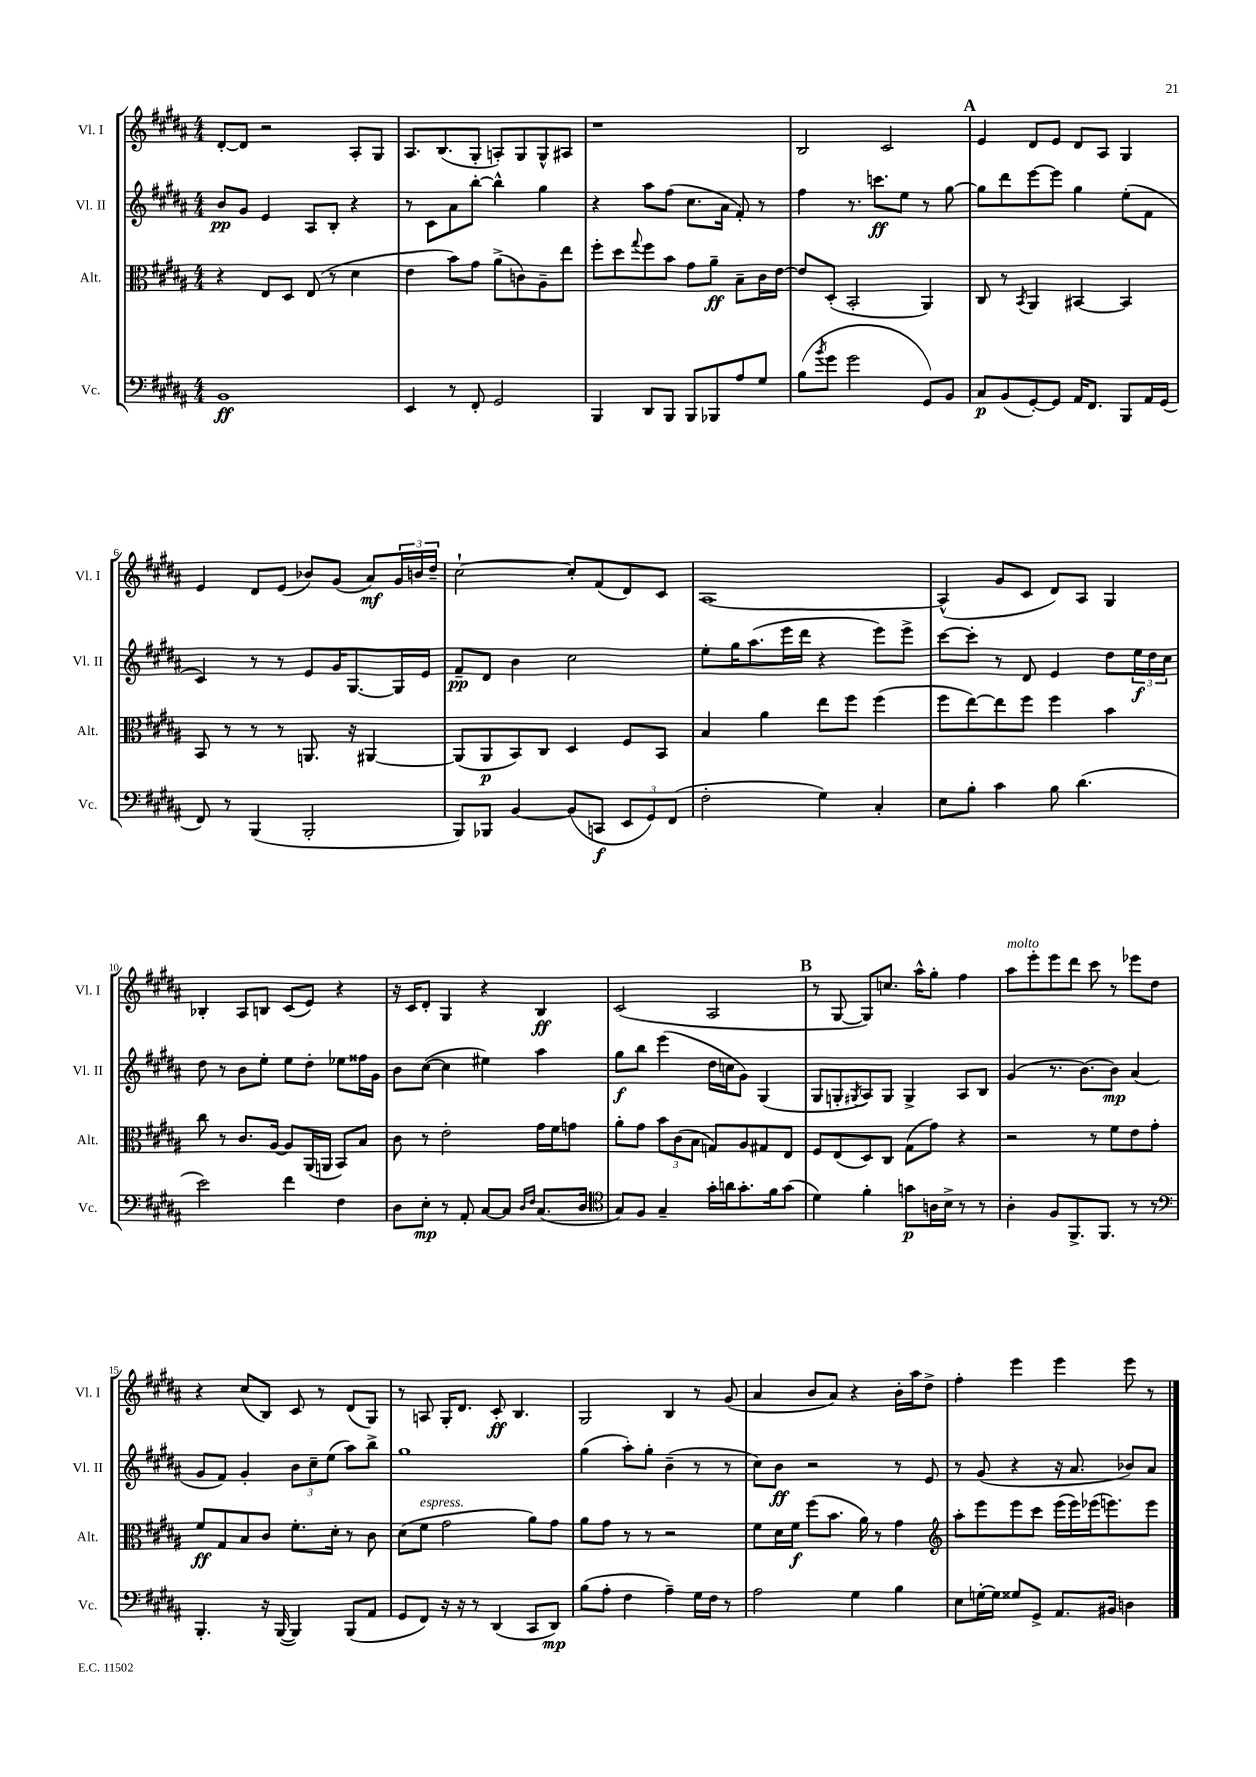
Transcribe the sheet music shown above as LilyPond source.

<<
\new StaffGroup <<
\new Staff = "s0" \with { instrumentName = "Vl. I" shortInstrumentName = "Vl. I" } {
    \clef treble \key b \major \numericTimeSignature \time 4/4
    dis'8~-. dis'8 r2 ais8-. gis8 |
    ais8. b8.( gis8-. a8-.) gis8 gis8-^ ais8 |
    r1 |
    b2 cis'2 |
    \mark \markup { \bold "A" } e'4 dis'8 e'8 dis'8 ais8 gis4 |
    e'4 dis'8 e'8( bes'8) gis'8( ais'8\mf) \tuplet 3/2 { gis'16 b'16 dis''16-- } |
    cis''2~-! cis''8-. fis'8( dis'8) cis'8 |
    ais1~ |
    ais4-^( gis'8 cis'8 dis'8) ais8 gis4 |
    bes4-. ais8 b8 cis'8( e'8) r4 |
    r16 cis'16 dis'8-. gis4 r4 b4\ff |
    cis'2( ais2 |
    \mark \markup { \bold "B" } r8 gis8~ gis8) c''8. ais''16-^ gis''8-. fis''4 |
    ais''8^\markup { \italic "molto" } e'''8-. e'''8 dis'''8 cis'''8 r8 ees'''8 dis''8 |
    r4 cis''8( b8) cis'8 r8 dis'8( gis8) |
    r8 a8 gis16-. dis'8. cis'8-.\ff b4. |
    gis2 b4 r8 gis'8( |
    ais'4 b'8 ais'8) r4 b'16-. ais''16 dis''8-> |
    fis''4-. e'''4 e'''4 e'''8 r8 \bar "|." |
}
\new Staff = "s1" \with { instrumentName = "Vl. II" shortInstrumentName = "Vl. II" } {
    \clef treble \key b \major \numericTimeSignature \time 4/4
    b'8\pp gis'8 e'4 ais8 b8-. r4 |
    r8 cis'8 ais'8 b''8~-. b''4-^ gis''4 |
    r4 ais''8 fis''8( cis''8. ais'16 fis'8-.) r8 |
    fis''4 r8. c'''8.\ff e''8 r8 gis''8~ |
    \mark \markup { \bold "A" } gis''8 dis'''8 e'''8~ e'''8 gis''4 e''8-.( fis'8 |
    cis'4) r8 r8 e'8 gis'16 gis8.~ gis16 e'16 |
    fis'8--\pp dis'8 b'4 cis''2 |
    e''8-. gis''16 ais''8.( e'''16 dis'''16 r4 e'''8) e'''8-> |
    cis'''8~ cis'''8-. r8 dis'8 e'4 dis''8 \tuplet 3/2 { e''16\f dis''16 cis''16 } |
    dis''8 r8 b'8 e''8-. e''8 dis''8-. ees''8 fisis''16 gis'16 |
    b'8 cis''8~( cis''4 eis''4) ais''4 |
    gis''8\f b''8 e'''4( dis''16 c''16 gis'8) gis4( |
    \mark \markup { \bold "B" } gis8 g8-. \acciaccatura { gis8 } ais8) gis8 gis4-> ais8 b8 |
    gis'4( r8. b'8.~) b'8\mp ais'4( |
    gis'8 fis'8) gis'4-. \tuplet 3/2 { b'8 cis''8-- e''8( } ais''8) b''8-> |
    gis''1 |
    gis''4( ais''8-.) gis''8-. b'4--( r8 r8 |
    cis''8) b'8\ff r2 r8 e'8 |
    r8 gis'8( r4 r16 ais'8. bes'8) ais'8 \bar "|." |
}
\new Staff = "s2" \with { instrumentName = "Alt." shortInstrumentName = "Alt." } {
    \clef alto \key b \major \numericTimeSignature \time 4/4
    r4 e8 dis8 e8( r8 dis'4 |
    e'4 b'8) gis'8 ais'8->( c'8) ais8-- e''8 |
    fis''8-. dis''8 \appoggiatura { gis''8 } fis''8 b'8 gis'8 ais'8--\ff b8-- cis'16 e'16~ |
    e'8 dis8-.( b,2-. ais,4) |
    \mark \markup { \bold "A" } cis8 r8 \acciaccatura { b,8 } ais,4 bis,4~ bis,4 |
    b,8 r8 r8 r8 a,8. r16 ais,4~ |
    ais,8( ais,8\p b,8) cis8 dis4 fis8 b,8 |
    b4 ais'4 e''8 fis''8 fis''4( |
    fis''8 e''8~) e''8 fis''8 fis''4 b'4 |
    cis''8 r8 cis'8. ais16~ ais8 ais,16( a,16 b,8) b8 |
    cis'8 r8 e'2-. gis'16 fis'16 g'8 |
    ais'8-. gis'8 \tuplet 3/2 { b'8 cis'8( b8 } g8) ais8 gis8 e8 |
    \mark \markup { \bold "B" } fis8 e8( dis8) cis8 gis8( gis'8) r4 |
    r2 r8 fis'8 e'8 gis'8-. |
    fis'8\ff gis8 b8 cis'8 fis'8.-. dis'16-. r8 cis'8 |
    dis'8( fis'8^\markup { \italic "espress." } gis'2 ais'8) gis'8 |
    ais'8 gis'8 r8 r8 r2 |
    fis'8 dis'16 fis'16\f fis''8( b'8. ais'16) r8 gis'4 |
    \clef treble ais''8-. e'''8 e'''8 cis'''8 e'''16( e'''16) ees'''16( e'''8.) e'''8 \bar "|." |
}
\new Staff = "s3" \with { instrumentName = "Vc." shortInstrumentName = "Vc." } {
    \clef bass \key b \major \numericTimeSignature \time 4/4
    b,1\ff |
    e,4 r8 fis,8-. gis,2 |
    b,,4 dis,8 b,,8 b,,8 bes,,8 ais8 gis8 |
    b8( \acciaccatura { b'8 } gis'8 gis'2 gis,8) b,8 |
    \mark \markup { \bold "A" } cis8\p b,8( gis,8~-.) gis,8 ais,16 fis,8. b,,8 ais,16 gis,16( |
    fis,8) r8 b,,4( b,,2-. |
    b,,8) bes,,8 b,4~ b,8( c,8\f \tuplet 3/2 { e,8 gis,8) fis,8( } |
    fis2-. gis4) cis4-. |
    e8 b8-. cis'4 b8 dis'4.( |
    e'2) fis'4 fis4 |
    dis8 e8-.\mp r8 ais,8-. cis8~ cis8 \grace { dis16 fis16 } cis8.( dis16 |
    \clef tenor gis8) fis8 gis4-- gis'16-. a'16 gis'8.-. fis'16 gis'8( |
    \mark \markup { \bold "B" } dis'4) fis'4-. g'8\p a16 b16-> r8 r8 |
    ais4-. fis8 fis,8.-> fis,8. r8 r8 |
    \clef bass b,,4.-. r16 b,,16~( b,,4) b,,8( ais,8 |
    gis,8 fis,8) r16 r16 r8 dis,4( cis,8 dis,8\mp) |
    b8( ais8-. fis4 ais4--) gis16 fis16 r8 |
    ais2 gis4 b4 |
    e8 g16~-. g16 gisis8 gis,8-> ais,8. bis,16 d4 \bar "|." |
}
>>
>>
